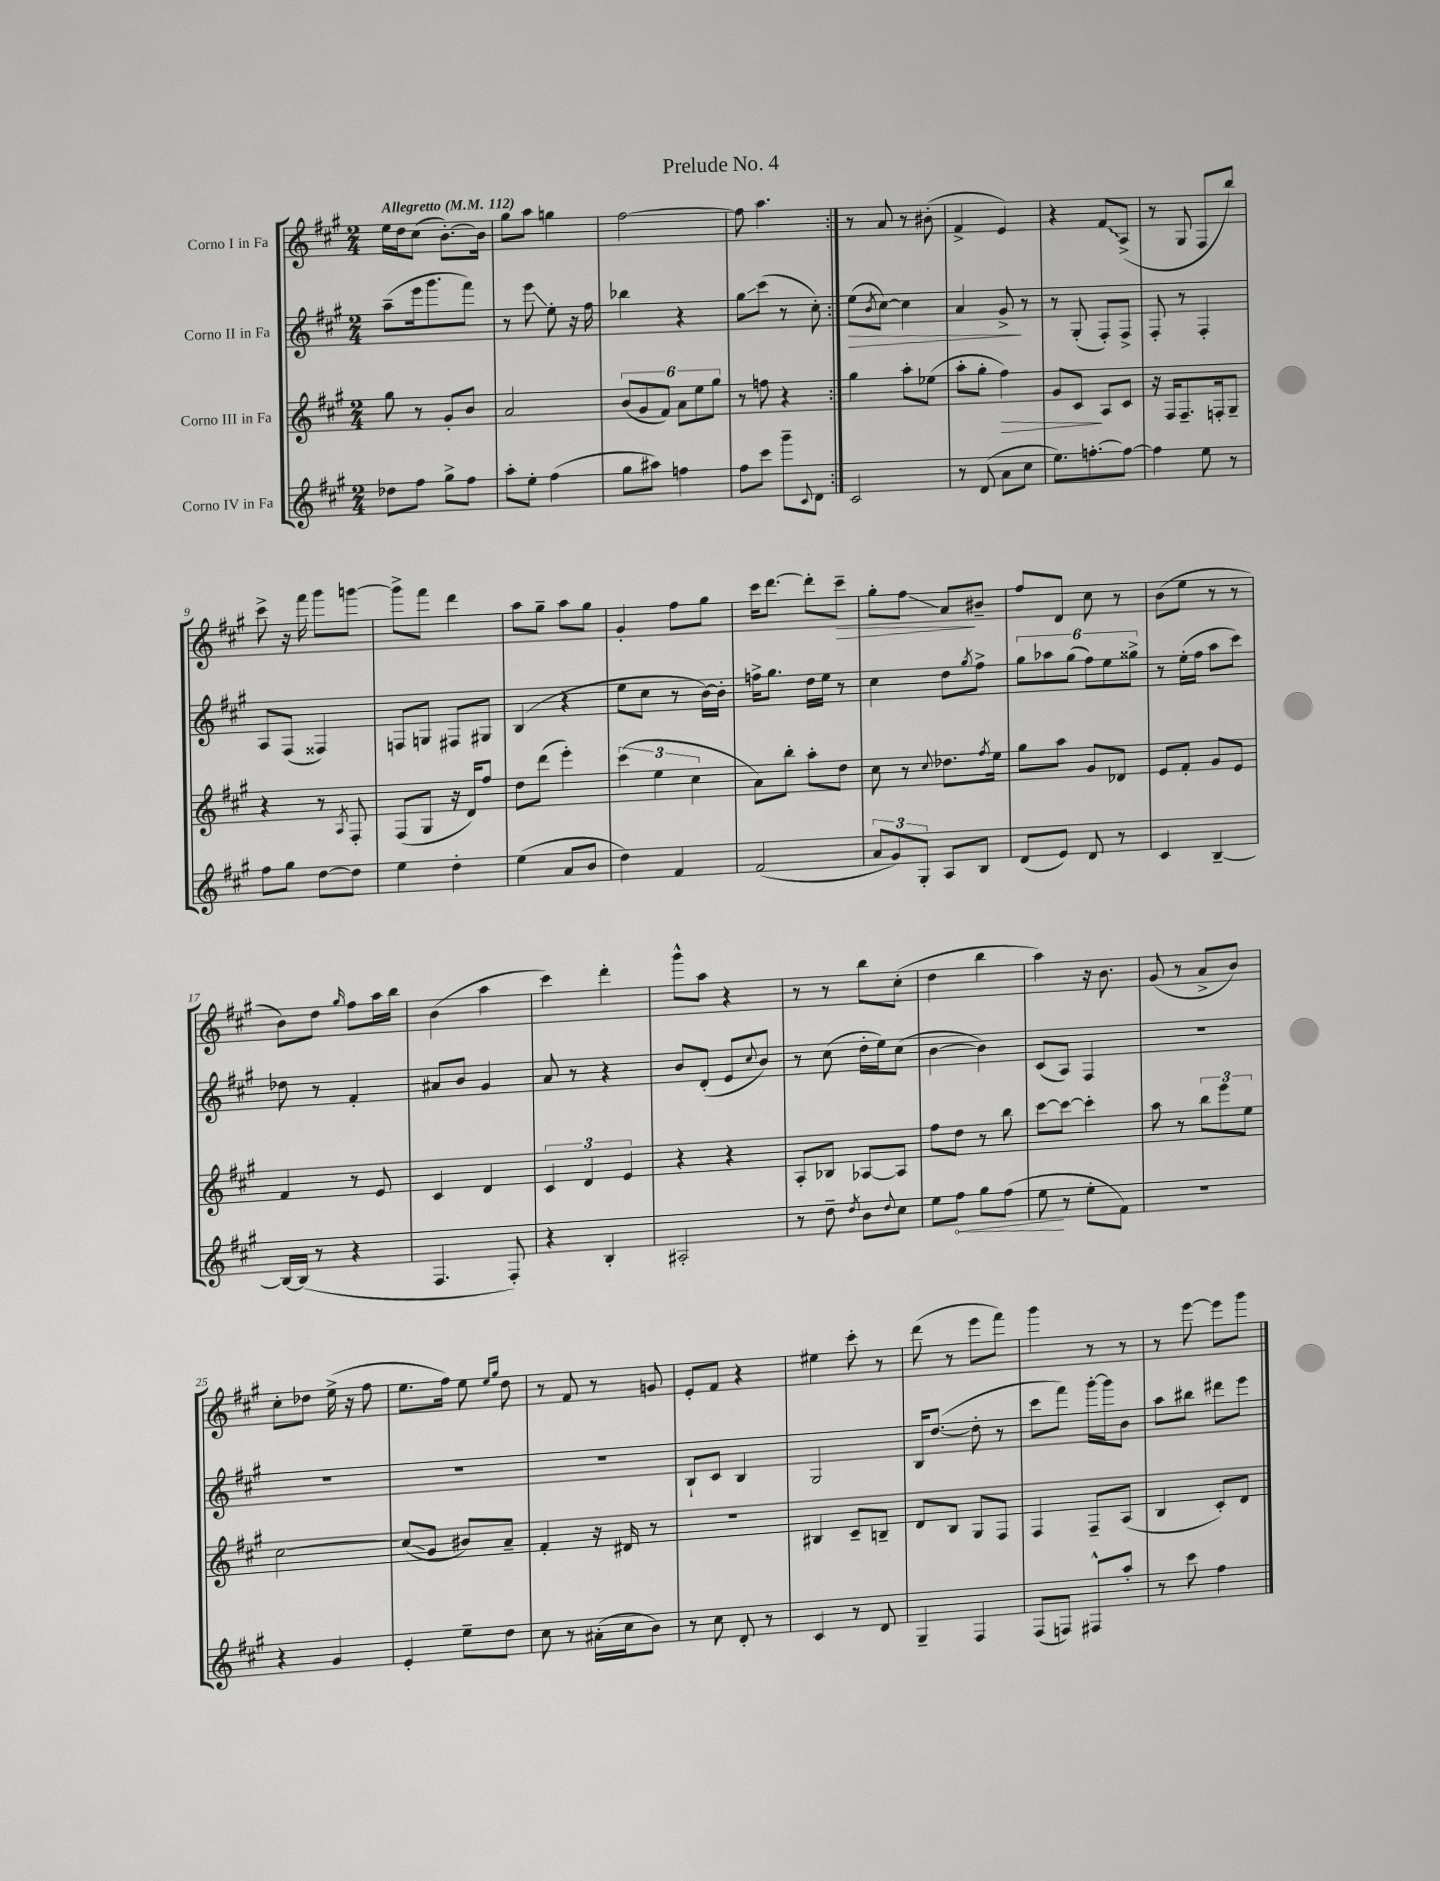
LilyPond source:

\header { title = "Prelude No. 4" }
<<
\new StaffGroup <<
\new Staff = "s0" \with { instrumentName = "Corno I in Fa" } {
    \clef treble \key a \major \numericTimeSignature \time 2/4 \tempo "Allegretto" 4 = 112
    \repeat volta 2 { e''16 d''16 cis''8( b'8.~-.) b'16 |
    gis''8 a''8 g''4 |
    fis''2~ |
    fis''8 a''4. | }
    r8 a'8 r8 bis'8-.( |
    fis'4-> e'4) |
    r4 \once \override Glissando.style = #'zigzag fis'8\glissando a8->( |
    r8 gis8 fis8 b''8) |
    cis'''8-> r16 fis'''16 gis'''8 g'''8~ |
    g'''8-> fis'''8 d'''4 |
    a''8 gis''8-- a''8 gis''8 |
    gis'4-. fis''8 gis''8 |
    cis'''16 d'''8.~ d'''8-. cis'''8--\> |
    gis''8-. fis''8\glissando a'8\! bis'8-- |
    fis''8 d'8 cis''8 r8 |
    b'8( e''8 r8 r8 |
    b'8) d''8 \grace { gis''16 } fis''8 a''16 b''16 |
    b'4( a''4 |
    cis'''4) d'''4-. |
    gis'''8-^ a''8 r4 |
    r8 r8 b''8 cis''8-.( |
    d''4 b''4 |
    a''4) r16 b'8. |
    gis'8( r8 a'8-> b'8) |
    cis''8-. des''8 e''16->( r16 fis''8 |
    e''8. fis''16) e''8 \grace { e''16 gis''16 } d''8 |
    r8 fis'8 r8 g'8 |
    e'8-. fis'8 r4 |
    eis''4 cis'''8-. r8 |
    d'''8( r8 e'''8 fis'''8) |
    gis'''4 r8 r8 |
    r8 e'''8~ e'''8 gis'''8 \bar "|." |
}
\new Staff = "s1" \with { instrumentName = "Corno II in Fa" } {
    \clef treble \key a \major \numericTimeSignature \time 2/4
    \repeat volta 2 { a''8--( e'''16 gis'''8. fis'''8) |
    r8 e'''8\glissando e''8-. r16 fis''16 |
    bes''4 r4 |
    gis''8\glissando cis'''8( r8 cis''8-.) | }
    e''8\>( \acciaccatura { b'8 } cis''8~) cis''4 |
    a'4 gis'8->\! r8 |
    r8 gis8-.( fis8-.) fis8-> |
    fis8-. r8 fis4-. |
    a8 fis8( fisis4) |
    f8 g8 fis8 gis8 |
    b4( r4 |
    e''8 cis''8 r8 b'16~) b'16-. |
    f''16-> gis''8. d''16 e''16 r8 |
    cis''4 d''8 \acciaccatura { gis''8 } fis''8-> |
    \tuplet 6/4 { gis''8 aes''8 gis''8( fis''8) e''8 gisis''8-> } |
    r8 e''16-.( fis''16 a''8 cis'''8) |
    des''8 r8 fis'4-. |
    ais'8 b'8 gis'4 |
    a'8 r8 r4 |
    b'8 d'8-.( e'8 \appoggiatura { cis''8 } b'8) |
    r8 cis''8( d''16-. e''16) cis''8( |
    b'4~ b'4) |
    cis'8( a8) fis4 |
    R2 |
    R2 |
    R2 |
    R2 |
    b8-! cis'8 b4 |
    gis2 |
    b16 d''8.~( d''8-. r8 |
    cis'''8 fis'''8) gis'''16~-. gis'''16 b'8 |
    a''8 bis''8 dis'''8 e'''8 \bar "|." |
}
\new Staff = "s2" \with { instrumentName = "Corno III in Fa" } {
    \clef treble \key a \major \numericTimeSignature \time 2/4
    \repeat volta 2 { gis''8 r8 gis'8-. b'8 |
    a'2 |
    \tuplet 6/4 { b'8( gis'8 fis'8) a'8 e''8 gis''8 } |
    r8 f''8 r4 | }
    gis''4 a''8-. ees''8( |
    a''8-. gis''8-. fis''4\>) |
    gis'8 cis'8\! a8 cis'8 |
    r16 fis16 fis8.-- f16-. gis8-- |
    r4 r8 \acciaccatura { a8 } fis8-. |
    fis8( gis8 r16 d'16) fis''8 |
    d''8 d'''8( e'''4-.) |
    \tuplet 3/2 { cis'''4( e''4 cis''4 } |
    a'8) b''8-. a''8-. d''8 |
    cis''8 r8 \appoggiatura { cis''8 } des''8. \acciaccatura { fis''8 } e''16 |
    gis''8 a''8 gis'8 des'8 |
    e'8 fis'8-. gis'8 e'8 |
    fis'4 r8 e'8 |
    cis'4 d'4 |
    \tuplet 3/2 { cis'4 d'4 e'4 } |
    r4 r4 |
    a8-. bes8 aes8~ aes8 |
    fis''8 d''8 r8 b''8 |
    cis'''8~ cis'''8~ cis'''4-. |
    a''8 r8 \tuplet 3/2 { b''8 e'''8 e''8 } |
    cis''2~ |
    cis''8\glissando( gis'8 bis'8) a'8-- |
    fis'4-. r16 dis'16 r8 |
    r2 |
    bis4 cis'8-- b8-- |
    d'8 b8 gis8 fis8 |
    fis4 fis8-- a8( |
    b4 cis'8-.) d'8 \bar "|." |
}
\new Staff = "s3" \with { instrumentName = "Corno IV in Fa" } {
    \clef treble \key a \major \numericTimeSignature \time 2/4
    \repeat volta 2 { des''8 fis''8 gis''8-> fis''8 |
    a''8-. e''8-. fis''4( |
    gis''8 ais''8) f''4 |
    fis''8 cis'''8 gis'''8-- \appoggiatura { cis'8 } d'8 | }
    cis'2 |
    r8 d'8( a'8 cis''8 |
    e''8.) f''8.~-. f''8~ |
    f''4 e''8 r8 |
    fis''8 gis''8 d''8~ d''8 |
    e''4 d''4-. |
    e''4( a'8 b'8 |
    d''4) fis'4 |
    fis'2( |
    \tuplet 3/2 { a'8 gis'8) gis8-. } a8 b8 |
    d'8( e'8) d'8 r8 |
    cis'4 b4~-- |
    b16~ b16( r8 r4 |
    fis4. fis8-.) |
    r4 b4-. |
    ais2-. |
    r8 d''8-- \acciaccatura { d''8 } b'8 \appoggiatura { d''8 } cis''8 |
    e''8 \once \override Hairpin.circled-tip = ##t fis''8\< gis''8 fis''8( |
    e''8\! r8 e''8-. fis'8) |
    R2 |
    r4 gis'4 |
    e'4-. e''8-- d''8 |
    cis''8 r8 ais'16-.( cis''16 b'8) |
    r8 cis''8 d'8-. r8 |
    cis'4 r8 d'8 |
    gis4-- fis4 |
    fis8( f8) fis8-^ a''8-. |
    r8 cis'''8 fis''4 \bar "|." |
}
>>
>>
